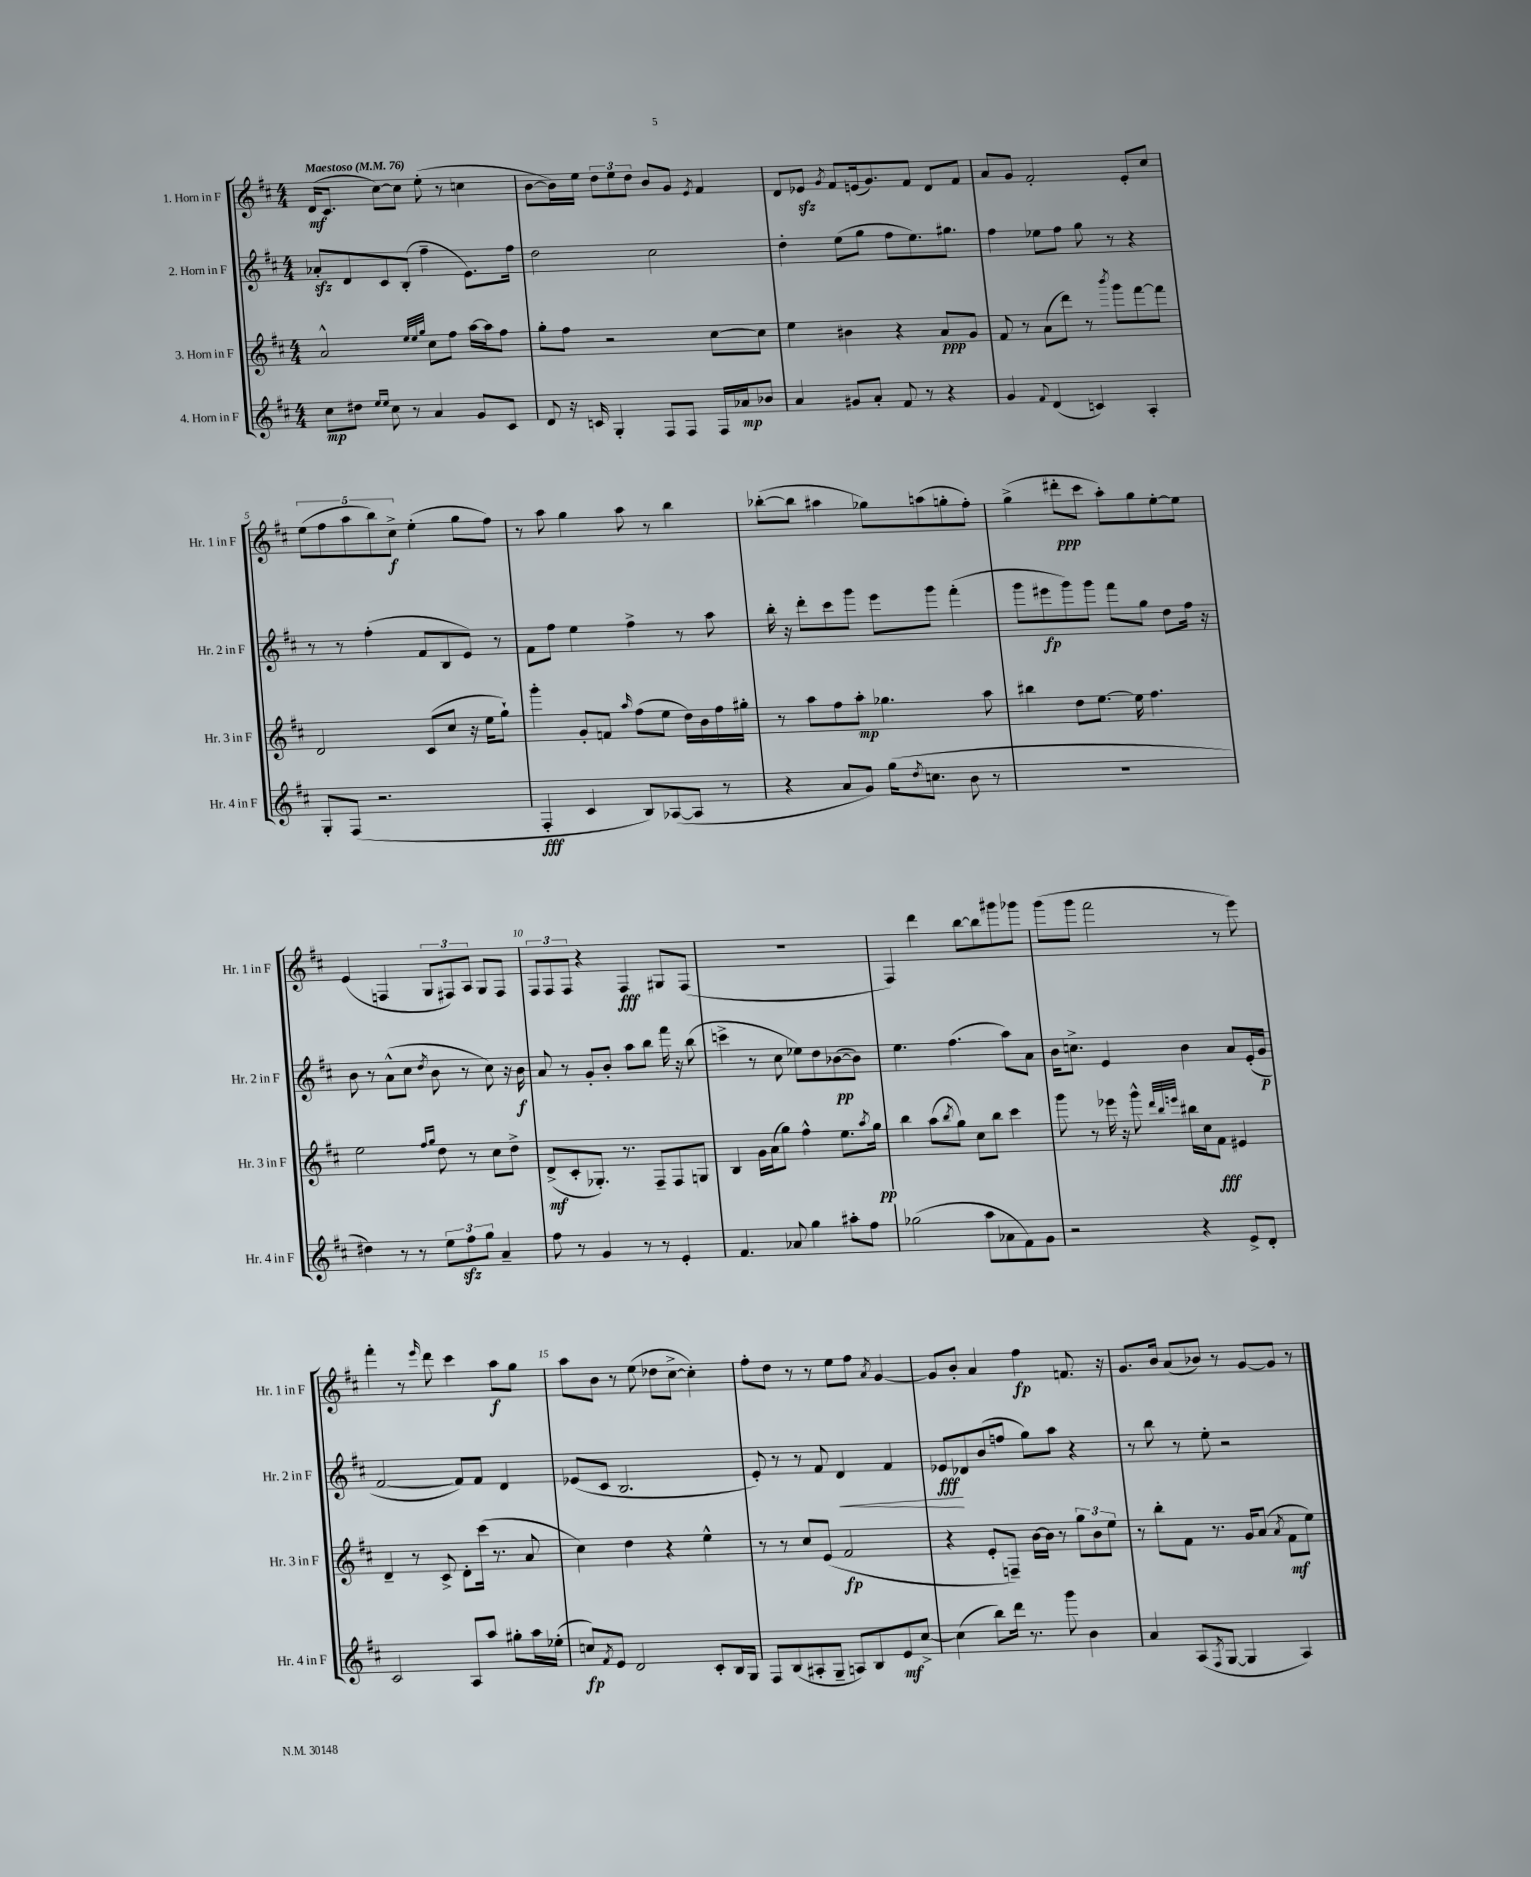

**kern	**dynam	**kern	**dynam	**kern	**dynam	**kern	**dynam
*part4	*part4	*part3	*part3	*part2	*part2	*part1	*part1
*staff4	*staff4	*staff3	*staff3	*staff2	*staff2	*staff1	*staff1
*I"4. Horn in F	*	*I"3. Horn in F	*	*I"2. Horn in F	*	*I"1. Horn in F	*
*I'Hr. 4 in F	*	*I'Hr. 3 in F	*	*I'Hr. 2 in F	*	*I'Hr. 1 in F	*
*clefG2	*	*clefG2	*	*clefG2	*	*clefG2	*
*k[f#c#]	*	*k[f#c#]	*	*k[f#c#]	*	*k[f#c#]	*
*M4/4	*	*M4/4	*	*M4/4	*	*M4/4	*
*MM76	*	*MM76	*	*MM76	*	*MM76	*
=1	=1	=1	=1	=1	=1	=1	=1
!	!	!	!	!	!	!LO:TX:a:B:t=Maestoso	!
8cc#\L	mp	2a^^/	.	8a-Xzz'/L	.	(16d/KL	mf
.	.	.	.	.	.	8.c#/J	.
8dd#X\J	.	.	.	8d/	.	.	.
16qqee/LL	.	.	.	.	.	.	.
16qqee/JJ	.	.	.	.	.	.	.
8cc#\	.	.	.	8c#/	.	[8cc#\L)	.
8r	.	.	.	(8B'/J	.	8cc#\J]	.
.	.	32qqee/LLL	.	.	.	.	.
.	.	32qqee/	.	.	.	.	.
.	.	32qqgg/JJJ	.	.	.	.	.
4a/	.	8cc#\L	.	4ff#~\	.	(8ee'\	.
.	.	8ff#\J	.	.	.	8r	.
8g/L	.	[16aa\LL	.	8.e\L)	.	4ccn\	.
.	.	16aa\J]	.	.	.	.	.
8c#/J	.	8ff#\J	.	.	.	.	.
.	.	.	.	16ff#\Jk	.	.	.
=2	=2	=2	=2	=2	=2	=2	=2
8d/	.	8gg'\L	.	2dd\	.	[8b\L	.
16r	.	8ff#\J	.	.	.	16b\L])	.
16cn/	.	.	.	.	.	16ee\JJ	.
4G'/	.	2r	.	.	.	12dd\L	.
.	.	.	.	.	.	12ee\	.
.	.	.	.	.	.	12dd\J	.
8F#/L	.	.	.	2cc#\	.	8b/L	.
8F#/J	.	.	.	.	.	8g/J	.
.	.	.	.	.	.	8qe/	.
16F#/LL	.	[8cc#\L	.	.	.	4f#/	.
16a-X/J	mp	.	.	.	.	.	.
8b-X/J	.	8cc#\J]	.	.	.	.	.
=3	=3	=3	=3	=3	=3	=3	=3
4a/	.	4ee\	.	4dd'\	.	8d/L	.
.	.	.	.	.	.	8e-Xzz/J	.
.	.	.	.	.	.	8qg/	.
8g#X/L	.	4b#X\	.	(8ee\L	.	8f#/L	.
8a'/J	.	.	.	8gg\J	.	(16en/k	.
.	.	.	.	.	.	8.g/)	.
8f#/	.	4r	.	8ff#\L	.	.	.
8r	.	.	.	8.ee\)	.	8f#/J	.
4r	.	8a/L	ppp	.	.	8d/L	.
.	.	.	.	8.gg#X\J	.	.	.
.	.	8g/J	.	.	.	8f#/J	.
=4	=4	=4	=4	=4	=4	=4	=4
4g/	.	8f#/	.	4ff#\	.	8a/L	.
.	.	8r	.	.	.	8g/J	.
8qqf#/	.	.	.	.	.	.	.
(4d/	.	(8a\L	.	8ee-X\L	.	2f#'/	.
.	.	8ddd\J)	.	8ff#\J	.	.	.
4cn/)	.	8r	.	8gg\	.	.	.
.	.	8qbbb/	.	.	.	.	.
.	.	8ggg\L	.	8r	.	.	.
4A'/	.	[8fff#\	.	4r	.	8e'/L	.
.	.	8fff#\J]	.	.	.	8cc#/J	.
!!LO:LB:g=z
=5	=5	=5	=5	=5	=5	=5	=5
8G'/L	.	2d/	.	8r	.	(10ee\L	.
.	.	.	.	.	.	10ff#\	.
(8F#/J	.	.	.	8r	.	.	.
.	.	.	.	.	.	10aa\	.
2.r	.	.	.	(4ff#'\	.	.	.
.	.	.	.	.	.	10bb\)	.
.	.	.	.	.	.	10cc#^\J	f
.	.	(8c#/L	.	8f#/L	.	(4ee'\	.
.	.	8cc#/J	.	8B/	.	.	.
.	.	16r	.	8e/J)	.	8gg\L	.
.	.	16ee\KL	.	.	.	.	.
.	.	8gg`\J)	.	8r	.	8ff#\J)	.
=6	=6	=6	=6	=6	=6	=6	=6
4F#'/	fff	4ggg'\	.	8f#\L	.	8r	.
.	.	.	.	8ff#\J	.	8aa\	.
4c#/	.	8g'/L	.	4ee\	.	4gg\	.
.	.	8fn/J	.	.	.	.	.
.	.	16qqaa/	.	.	.	.	.
8B/L)	.	(8ff#\L	.	4ff#^\	.	8aa\	.
([8A-X/	.	8ee\J	.	.	.	8r	.
8A-/J]	.	16dd\LL)	.	8r	.	4bb\	.
.	.	16b\	.	.	.	.	.
8r	.	16ff#\	.	8aa\	.	.	.
.	.	16gg#X'\JJ	.	.	.	.	.
=7	=7	=7	=7	=7	=7	=7	=7
4r	.	8r	.	16bb'\	.	([8bb-X'\L	.
.	.	.	.	16r	.	.	.
.	.	8aa\L	.	8ddd'\L	.	8bb-\J]	.
8a/L	.	8ff#\	.	8ccc#\	.	4aa#X\	.
8g/J)	.	8aa'\J	mp	8ggg\J	.	.	.
(16gg\KL	.	4.gg-X\	.	8eee\L	.	8gg-X\L)	.
8qdd/	.	.	.	.	.	.	.
8.ccn\J	.	.	.	.	.	.	.
.	.	.	.	8ggg\J	.	(8aan\	.
8b\	.	.	.	(4fff#'\	.	8ggn'\	.
8r	.	8aa\	.	.	.	8ff#'\J)	.
=8	=8	=8	=8	=8	=8	=8	=8
1r	.	4bb#X\	.	8ggg\L	.	(4gg^\	.
.	.	.	.	8eee#X\	fp	.	.
.	.	8dd\L	.	8ggg\)	.	8ddd#X'\L	ppp
.	.	[8.ee\J	.	8ggg\J	.	8ccc#\J	.
.	.	.	.	8fff#\L	.	8aa'\L)	.
.	.	16ee\]	.	.	.	.	.
.	.	4.ff#\	.	8gg\J	.	8gg\	.
.	.	.	.	8dd\L	.	[8ee'\	.
.	.	.	.	16ff#\Jk	.	8ee\J]	.
.	.	.	.	16r	.	.	.
!!LO:LB:g=z
=9	=9	=9	=9	=9	=9	=9	=9
4dd#X\)	.	2ee\	.	8b\	.	(4e/	.
.	.	.	.	8r	.	.	.
8r	.	.	.	(8a^^\L	.	4Fn/	.
8r	.	.	.	8cc#\J	.	.	.
.	.	16qqff#/LL	.	.	.	.	.
.	.	16qqgg/JJ	.	8qdd/	.	.	.
12ee\L	.	8dd\	.	8b\	.	12G/L	.
12ff#zz\	.	.	.	.	.	12F#X/)	.
.	.	8r	.	8r	.	.	.
12gg\J	.	.	.	.	.	12A/J	.
4a~/	.	8cc#\L	.	8cc#\)	.	8G/L	.
.	.	8dd^\J	.	16r	.	8F#/J	.
.	.	.	.	16b\	f	.	.
=10	=10	=10	=10	=10	=10	=10	=10
8ff#\	.	(8d^/L	mf	8a/	.	12F#/L	.
.	.	.	.	.	.	12F#/	.
8r	.	8c#'/	.	8r	.	.	.
.	.	.	.	.	.	12F#/J	.
4g/	.	8.G-X'/J)	.	8g'/L	.	4r	.
.	.	.	.	8b'/J	.	.	.
.	.	8.r	.	.	.	.	.
8r	.	.	.	8aa\L	.	4F#/	fff
8r	.	8F#~/L	.	8bb\J	.	.	.
4e'/	.	8F#/	.	16fff#\	.	8G#X/L	.
.	.	.	.	16r	.	.	.
.	.	8Gn/J	.	(8bb\	.	(8F#/J	.
=11	=11	=11	=11	=11	=11	=11	=11
4.f#/	.	4B/	.	4cccn^\	.	1r	.
.	.	16g\LL	.	8r	.	.	.
.	.	(16a\J	.	.	.	.	.
8a-X/	.	8gg\J)	.	8cc#\	.	.	.
4gg\	.	4ff#^^\	.	8ee-X\L)	.	.	.
.	.	.	.	8dd\	.	.	.
8aa#X'\L	.	8.ee\L	.	([8b-X\	pp	.	.
8ff#\J	.	.	.	8b-\J])	.	.	.
.	.	8qaa/	.	.	.	.	.
.	.	16gg\Jk	pp	.	.	.	.
=12	=12	=12	=12	=12	=12	=12	=12
(2gg-X\	.	4bb\	.	4.ee\	.	4F#/)	.
.	.	(8aa\L	.	.	.	4ddd\	.
.	.	8qbb/	.	.	.	.	.
.	.	8gg\J)	.	(4.ff#\	.	.	.
8aa\L	.	8cc#\L	.	.	.	[8bb\L	.
8a-X\	.	8bb\J	.	.	.	8bb\]	.
8f#\)	.	4ccc#\	.	8aa\L)	.	8ggg#X\	.
8g\J	.	.	.	8a\J	.	8ggg-X\J	.
=13	=13	=13	=13	=13	=13	=13	=13
2r	.	8ggg\	.	16b\KL	.	(8ggg\L	.
.	.	.	.	8.ccn^\J	.	.	.
.	.	8r	.	.	.	8ggg\J	.
.	.	16eee-X\	.	4e/	.	2fff#\	.
.	.	16r	.	.	.	.	.
.	.	8ggg^^\	.	.	.	.	.
.	.	32qqddd/LLL	.	.	.	.	.
.	.	32qqbb/	.	.	.	.	.
.	.	32qqeeen/JJJ	.	.	.	.	.
4r	.	16bb#X\LL	.	4b\	.	.	.
.	.	16cc#\J	.	.	.	.	.
.	.	8f#\J	fff	.	.	.	.
8e^/L	.	4e#X/	.	8a/L	.	8r	.
8d'/J	.	.	.	(16e'/L	.	8eee\)	.
.	.	.	.	16g/JJ	p	.	.
!!LO:LB:g=z
=14	=14	=14	=14	=14	=14	=14	=14
2c#/	.	4d~/	.	[2f#/	.	4fff#'\	.
.	.	8r	.	.	.	8r	.
.	.	.	.	.	.	16qqeee/	.
.	.	8c#^/	.	.	.	8ddd\	.
8A/L	.	8d'\L	.	8f#/L])	.	4ccc#\	.
8aa/J	.	(16ccc#\Jk	.	8f#/J	.	.	.
.	.	8.r	.	.	.	.	.
8gg#X'\L	.	.	.	4d/	.	8aa\L	f
16aa\L	.	8a/	.	.	.	8gg\J	.
(16ee-X'\JJ	.	.	.	.	.	.	.
=15	=15	=15	=15	=15	=15	=15	=15
8ccn/L)	fp	4cc#\)	.	(8e-X/L	.	8aa\L	.
8qf#/	.	.	.	.	.	.	.
8e/J	.	.	.	8c#/J	.	8b\J	.
2d/	.	4dd\	.	2.B/	.	8r	.
.	.	.	.	.	.	(8ee\	.
.	.	4r	.	.	.	8dd-X\L	.
.	.	.	.	.	.	[8cc#^\J	.
8c#'/L	.	4ee^^\	.	.	.	4cc#'\])	.
16B/L	.	.	.	.	.	.	.
16G/JJ	.	.	.	.	.	.	.
=16	=16	=16	=16	=16	=16	=16	=16
8F#/L	.	8r	.	8e'/)	.	8ff#'\L	.
(8B/	.	8r	.	8r	.	8dd\J	.
8A#X'/	.	8cc#/L	.	8r	.	8r	.
8G~/J	.	(8e/J	.	8f#/	.	8r	.
!	!	!	!	!	!LO:HP:b	!	!
8An/L)	.	2f#/	fp	4d/	<	8ee\L	.
8B/	.	.	.	.	.	8ff#\J	.
.	.	.	.	.	.	8qa/	.
8e/	mf	.	.	4f#/	.	[4g/	.
[8cc#^/J	.	.	.	.	.	.	.
=17	=17	=17	=17	=17	=17	=17	=17
(4cc#\]	.	4r	.	8e-X/L	fff	8g/L]	.
.	.	.	.	8d-X/	[	8b'/J	.
8bb\L)	.	8e'/L	.	(8b/	.	4a/	.
16ddd\Jk	.	8Fn~/J)	.	8ffn/J	.	.	.
8.r	.	.	.	.	.	.	.
.	.	[16b\LL	.	8gg\L)	.	4ff#\	fp
.	.	16b\JJ]	.	.	.	.	.
8ggg\	.	8r	.	8aa\J	.	.	.
4b\	.	12gg\L	.	4r	.	8.fn/	.
.	.	12b\	.	.	.	.	.
.	.	12ee\J	.	.	.	.	.
.	.	.	.	.	.	16r	.
=18	=18	=18	=18	=18	=18	=18	=18
4a/	.	8r	.	8r	.	8.g/L	.
.	.	8bb'\L	.	8bb\	.	.	.
.	.	.	.	.	.	16b/Jk	.
(8A/L	.	8f#\J	.	8r	.	(8a/L	.
8qF#/	.	.	.	.	.	.	.
[8G/J	.	8.r	.	8ee'\	.	8b-X/J)	.
4G/]	.	.	.	2r	.	8r	.
.	.	16g/KL	.	.	.	.	.
.	.	(8a/J	.	.	.	[8g/L	.
.	.	8qa/	.	.	.	.	.
4A/)	.	8f#\L	mf	.	.	8g/J]	.
.	.	8ee\J)	.	.	.	8r	.
==	==	==	==	==	==	==	==
*-	*-	*-	*-	*-	*-	*-	*-
